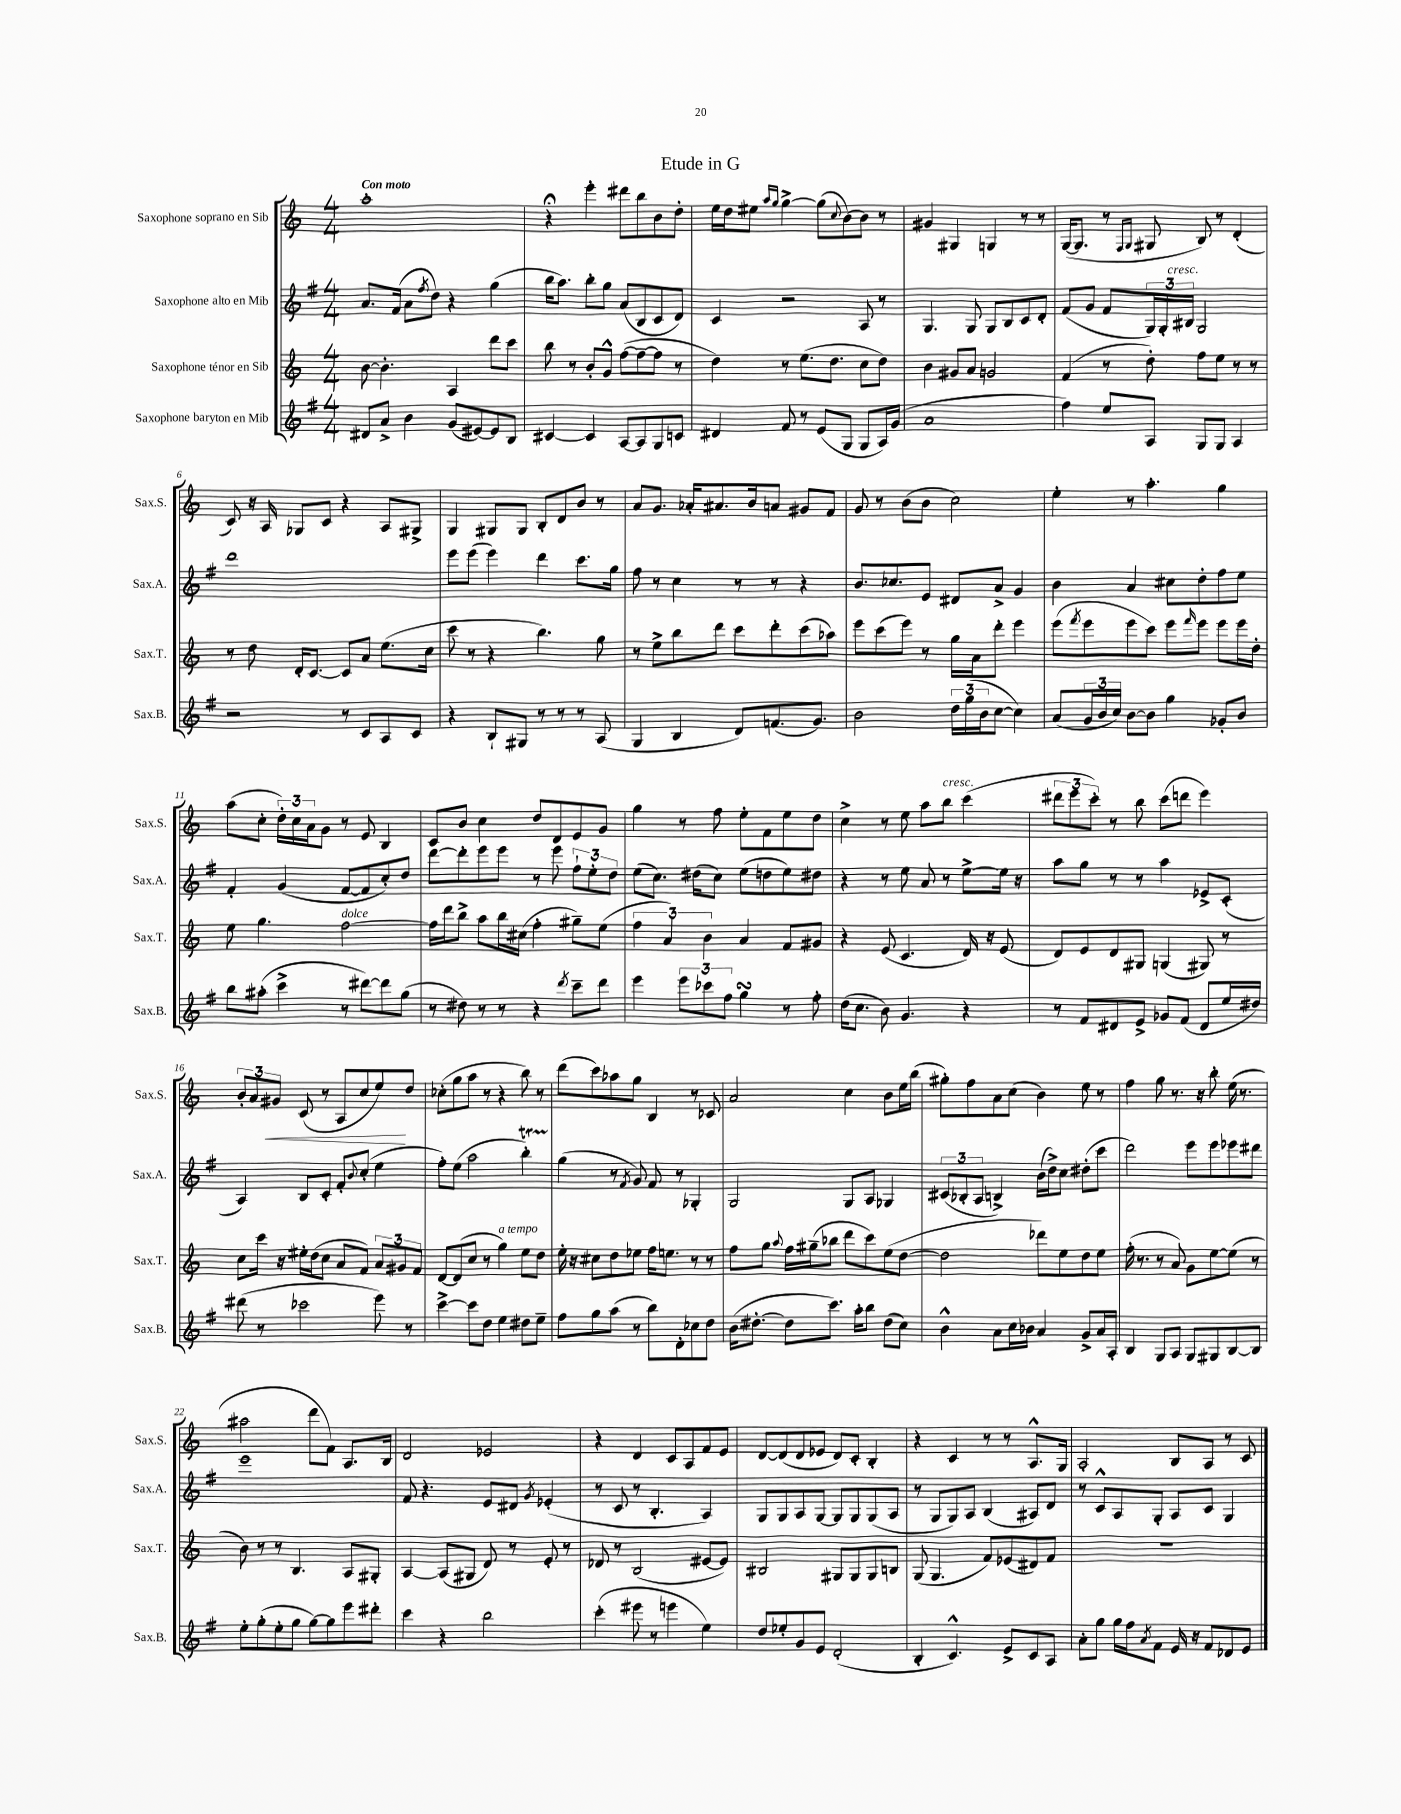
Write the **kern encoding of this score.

**kern	**kern	**kern	**kern
*staff4	*staff3	*staff2	*staff1
*clefG2	*clefG2	*clefG2	*clefG2
*k[f#]	*k[]	*k[f#]	*k[]
*M4/4	*M4/4	*M4/4	*M4/4
8d#	[8b	8.a	1aa'
8a^	4.b']	.	.
.	.	(16f#	.
4b	.	8a	.
.	.	8qff#	.
.	.	8dd)	.
(8g	4A	4r	.
[8e#)	.	.	.
8e#]	8ddd	(4gg	.
8B	8ccc	.	.
=	=	=	=
[4c#	8bb	16bb	4r;
.	.	8.aa)	.
.	8r	.	.
4c#]	8b'	8bb'	4eee'
.	8g^^	8gg	.
[8A	([8ff	(8a	8ddd#
8A]	8ff~_	8B	8bb
8G	8ff]	8c	8b
8c	8r	8d)	8dd'
=	=	=	=
4d#	4dd)	4c	16ee
.	.	.	16dd
.	.	.	8ee#
.	.	.	16qqaa
.	.	.	16qqgg
8f#	8r	2r	[4gg^
8r	(8.ee	.	.
(8e	.	.	(8gg]
.	8.dd	.	.
.	.	.	8qqcc
8G	.	.	[8b)
8G	8cc	8A	8b]
16A)	8dd)	8r	8r
(16g	.	.	.
=	=	=	=
1a	4b	4.G	4g#
.	8g#	.	4G#
.	8a	8G	.
.	2g	8G	4G
.	.	8B	.
.	.	8c	8r
.	.	8d'	8r
=	=	=	=
4ff#)	(4f	(8f#	([16G
.	.	.	8.G]
.	.	8g	.
8ee	8r	8f#	8r
.	.	.	16qqF
.	.	.	16qqG
8A	8dd')	24G)	8G#
.	.	24G'	.
.	.	24B#	.
8G	8ff	2G	8B)
8G	8ee	.	8r
4A	8r	.	(4d'
.	8r	.	.
=	=	=	=
2r	8r	1ddd	8c)
.	8dd	.	16r
.	.	.	16A
.	16d'	.	8G-
.	[8.c	.	.
.	.	.	8c
8r	8c]	.	4r
8c	8a	.	.
8A	(8.ee	.	8A
8c	.	.	8G#^
.	16cc	.	.
=	=	=	=
4r	8ccc	8eee	4G
.	8r	(8eee	.
8B`	4r	4eee)	8G#
8G#	.	.	8G#
8r	4.bb)	4ddd	8B'
8r	.	.	8d
8r	.	8.ccc	8b
(8A	8gg	.	8r
.	.	16gg	.
=	=	=	=
4G	8r	8ff#	8a
.	8ee^	8r	8.g
4B	8bb	4cc	.
.	.	.	16a-'
.	8ddd	.	8.a#
8d)	8ccc	8r	.
.	.	.	16b
(8.f	8ddd'	8r	8a
.	(8ccc	4r	8g#
8.g)	.	.	.
.	8aa-)	.	8f
=	=	=	=
2b	8eee	8.b	8g
.	(8ccc	.	8r
.	.	8.cc-	.
.	8eee)	.	(8b
.	8r	8e	8b
24dd	16gg	8d#	2cc)
(24gg	.	.	.
.	16a	.	.
24b	.	.	.
[8cc	8ddd'	8a^	.
4cc])	4eee	4g	.
=	=	=	=
(8a	(8eee	4b	4ee'
.	8qfff	.	.
24g	8eee	.	.
24b	.	.	.
24cc)	.	.	.
[8b	8eee	4a	8r
8b]	8ccc)	.	4.aa'
4gg	8eee	8cc#	.
.	16qqfff	.	.
.	8eee	8dd'	.
8g-'	8eee	8ff#	4gg
8b	16eee	8ee	.
.	16dd'	.	.
=	=	=	=
8bb	8ee	4f#'	(8aa
(8aa#'	4.gg	.	8cc'
4ccc^	.	(4g	24dd')
.	.	.	24cc
.	.	.	24a
.	.	.	8g
8r	[2ff	[8f#	8r
[8ddd#)	.	8f#]	8e
8ddd#]	.	8cc')	4B
(8gg	.	8dd	.
=	=	=	=
8r	16ff]	[8ddd	8c
.	16ddd	.	.
8dd#)	8bb^	8ddd']	8b
8r	8aa	8eee	4cc
8r	16bb	8eee	.
.	(16cc#	.	.
4r	4ff'	8r	8dd
.	.	8eee	8d
8qddd	.	.	.
8ccc~	8gg#~)	12ff#`	8e
.	.	12ee'	.
8ddd	(8ee	.	8g
.	.	12dd	.
=	=	=	=
4eee	6ff	(8ee	4gg
.	.	8.cc)	.
.	6a)	.	.
12eee	.	.	8r
.	.	(16dd#	.
12ccc-	6b	.	.
.	.	8cc)	8ff
12ff#	.	.	.
4gg	4a	(8ee	8ee'
.	.	8dd	8f
8r	8f	8ee)	8ee
8ff#'	8g#	8dd#	8dd
=	=	=	=
(16dd	4r	4r	4cc^
8.cc	.	.	.
8b)	(8e	8r	8r
4.g	4.c	8ee	8ee
.	.	8a	8aa
.	.	8r	8bb
4r	16d)	[8ee^	(4ccc
.	16r	.	.
.	(8e	16ee]	.
.	.	16r	.
=	=	=	=
8r	8d)	8aa	12ddd#
.	.	.	12eee
8f#	8e	8gg	.
.	.	.	12ccc')
8d#	8d	8r	8r
8e^	8G#	8r	8bb
8g-	(4G	4aa	(8ccc
(8f#	.	.	8ddd
8d#	8G#)	8e-^	4eee)
16ee	8r	(8c'	.
16dd#)	.	.	.
=	=	=	=
(8ddd#	8cc	4A)	12b'
.	.	.	12a
8r	16ccc	.	.
.	.	.	12g#
.	16r	.	.
2ccc-	16ee#'	8B	(8c
.	(16dd	.	.
.	8cc	8c'	8r
.	8a	8f#'	8A
.	.	8qqb	.
.	8f)	(8cc'	8cc
8eee)	12a	4ee	8ee)
.	12g#	.	.
8r	.	.	8dd
.	12f	.	.
=	=	=	=
[4ccc^	[8d	8ff#')	(8cc-'
.	(8d]	(8ee	8gg
8ccc]	8cc	2aa	8aa
8dd	8r	.	8r
4ee	4gg)	.	4r
8dd#	8ee	4bb')	8bb)
8ee~	8dd	.	8r
=	=	=	=
8ff#	16ee'	(4gg	(8ddd
.	16r	.	.
8gg	8cc#	.	8ccc)
(8aa	8dd	8r	8aa-
.	.	8qf#	.
8r	8ee-	8g)	8gg
8bb)	16ff	8f#	4B
.	8.ee	.	.
8d'	.	8r	.
8cc-	8r	4G-'	8r
8dd	8r	.	8c-
=	=	=	=
(16b	8ff	2G	2a
[8.dd#'	.	.	.
.	8gg	.	.
.	8qqaa	.	.
8dd#]	16ff	.	.
.	(16gg#~	.	.
8.ccc)	8bb-	.	.
.	8ddd	8G	4cc
16aa'	.	.	.
8bb	8ccc)	8A	.
(8dd#	(8ee	4G-	8b
8cc)	[8dd	.	16ee
.	.	.	(16bb
=	=	=	=
4b^^	2dd]	(12c#	8gg#')
.	.	12B-'	.
.	.	.	8ff
.	.	12A	.
8a	.	4B^)	8a
16cc	.	.	(8cc
16b-	.	.	.
4a	8ddd-)	(16b	4b)
.	.	16dd^)	.
.	8ee	8cc	.
8g^	8dd	(8dd#'	8ee
16a	8ee	8ccc	8r
16A'	.	.	.
=	=	=	=
4B	(16ff'	2ddd)	4ff
.	8.r	.	.
8G	8r	.	8gg
8A	8a)	.	8.r
8G	8g	8eee	.
.	.	.	16r
8G#	[8ee	8eee	8bb'
[8B	(8ee]	8eee-	(16ee
.	.	.	8.r
8B]	8r	8ddd#	.
=	=	=	=
8ee'	8b)	1eee	2aa#
(8gg'	8r	.	.
8ee'	8r	.	.
8gg	4.B	.	.
[8gg)	.	.	8ddd
8gg]	.	.	8f)
8eee	8A	.	8.A
8ddd#'	8G#'	.	.
.	.	.	16B
=	=	=	=
4ccc	[4A	8f#	2d
.	.	4.r	.
4r	(8A]	.	.
.	8G#	.	.
2bb	8d)	8e	2e-
.	8r	8d#	.
.	.	8qg	.
.	8e'	(4e-'	.
.	8r	.	.
=	=	=	=
(4ccc'	8d-	8r	4r
.	8r	8c	.
8eee#	(2B	8r	4d
8r	.	4.B'	.
4eee	.	.	8c
.	.	.	8A
4ee)	[8e#	4A)	8f
.	8e#])	.	8e
=	=	=	=
8dd	2B#	8G	[8d
8ee-'	.	8G	(8d]
8g	.	8A	8d
8e	.	[8G	8e-
(2d'	8G#	8G]	8d)
.	8G#	8G	8c'
.	8G#	(8G	4B'
.	8B	8A	.
=	=	=	=
4B'	(8G	8r	4r
.	4.G	8G	.
4.c^^)	.	8G)	4c
.	.	8A	.
.	8f)	(4B	8r
8e^	(8e-	.	8r
8c	8d#)	8A#)	8.A^^
8A	8f	8d	.
.	.	.	16G
=	=	=	=
8a'	1r	8r	2A'
8gg	.	8c^^	.
16gg	.	8A	.
16ff#	.	.	.
8qa	.	.	.
8f#	.	8G'	.
16e	.	8A	8B
16r	.	.	.
8f#	.	8c	8A
8d-	.	4G	8r
8e	.	.	8c
==	==	==	==
*-	*-	*-	*-
